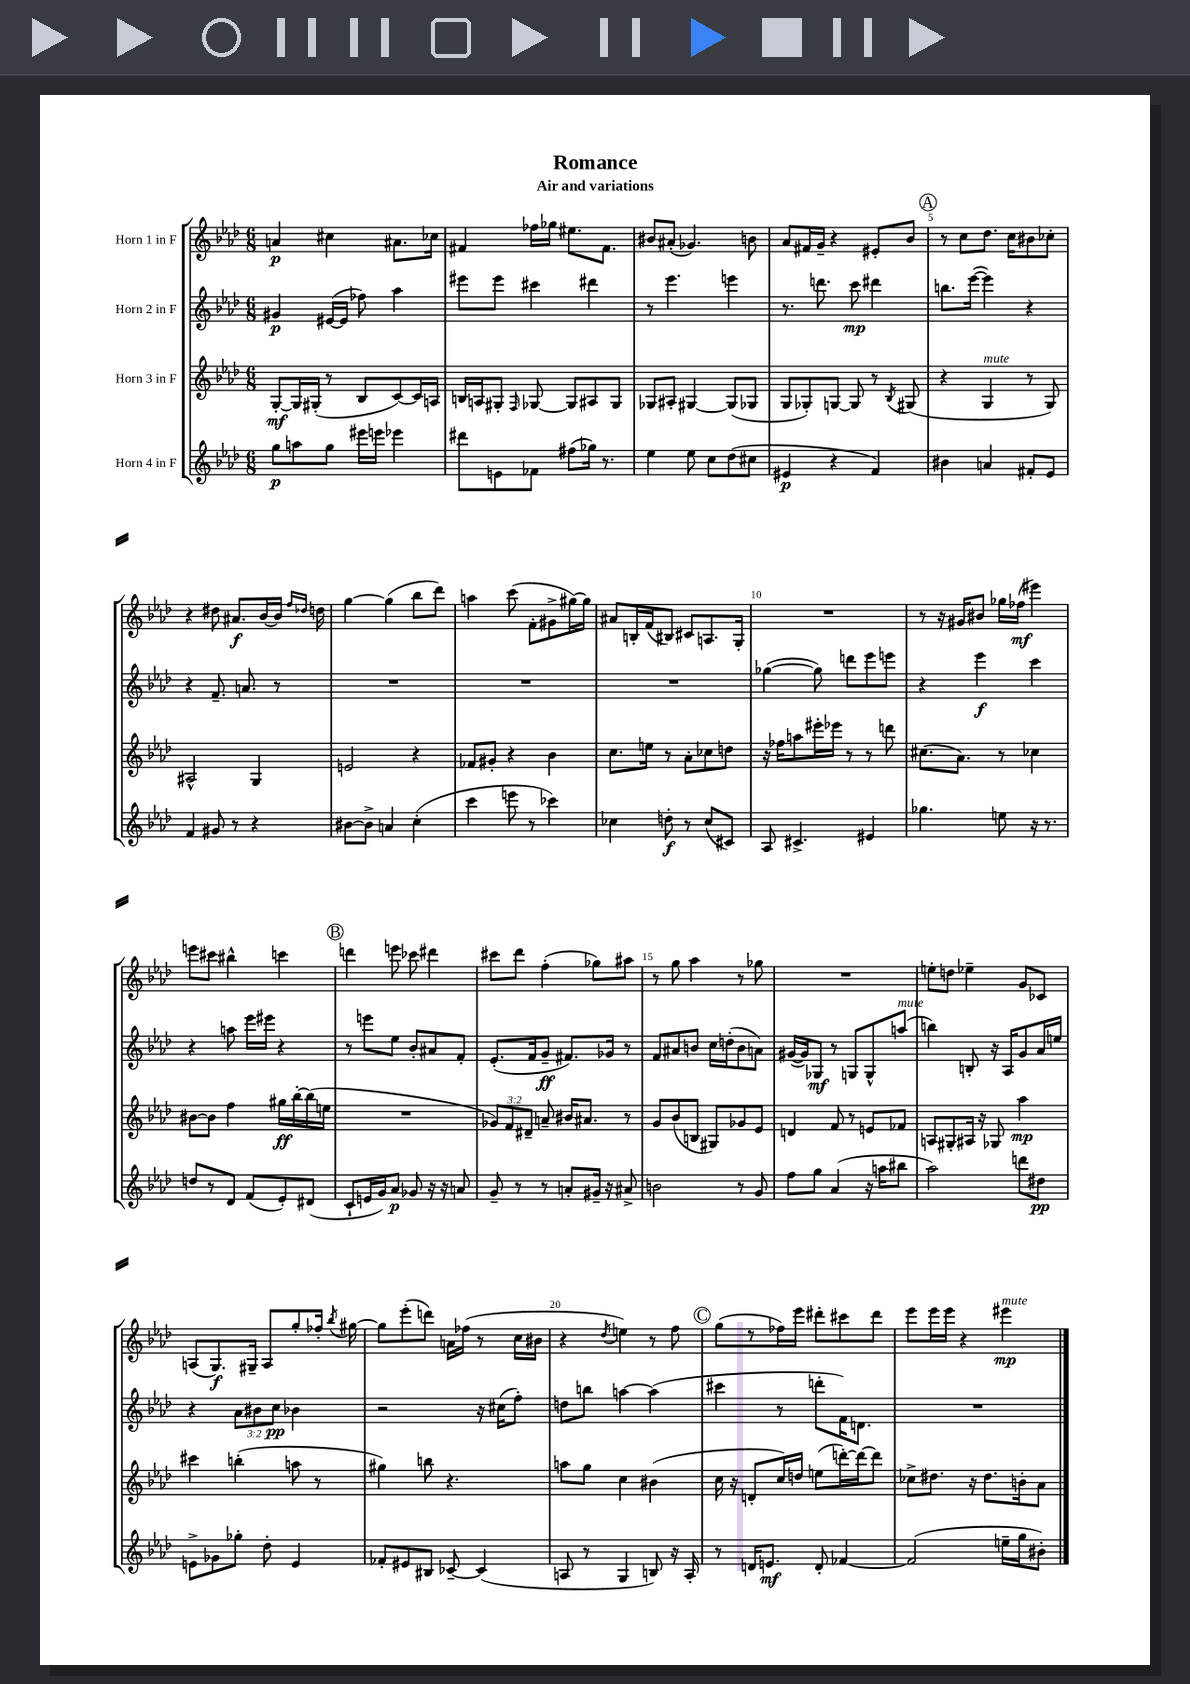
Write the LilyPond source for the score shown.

\header { title = "Romance" subtitle = "Air and variations" }
<<
\new StaffGroup <<
\new Staff = "s0" \with { instrumentName = "Horn 1 in F" } {
    \clef treble \key aes \major \numericTimeSignature \time 6/8
    \autoBeamOff a'4\p cis''4 ais'8.[ ces''16] |
    fis'4 fes''16[ ges''16] eis''8.[ fis'8.] |
    bis'8[ ais'8]-.( ges'4.) b'8 |
    aes'8[ fis'16 g'16]-- r4 eis'8[-. bes'8] |
    \mark \markup { \circle "A" } r8 c''8[ des''8.] c''16[ bis'8 ces''8]-. |
    r4 dis''8 ais'8.[\f bes'16~ bes'16] \grace { f''16[ des''16] } d''16 |
    g''4~ g''4( bes''8[ des'''8]) |
    a''4 c'''8( f'8[-. gis'8-> gis''16~) gis''16] |
    ais'8[ b16-. f'16( bis8]) cis'8[ a8. g16]-. |
    R2. |
    r8 r16 gis'16[ bis'8] ges''16[ fes''16]\mf( eis'''4) |
    e'''8[ cis'''8] bis''4-^ c'''4 |
    \mark \markup { \circle "B" } d'''4 e'''8 ces'''8 dis'''4 |
    cis'''8[ des'''8] f''4-.( ges''8[) ais''8] |
    r8 g''8 aes''4 r8 ges''8 |
    R2. |
    e''8[-. d''8] ees''4-- g'8[ ces'8] |
    a8[( g8.\f) gis16]-- a8[ g''8-. fes''16]-. \acciaccatura { bes''8 } gis''16~ |
    gis''8[ ees'''8-.( d'''8]) a'16[ fes''16]( r8 c''16[ bis'16] |
    r4 \acciaccatura { des''8 } e''4) r8 f''8 |
    \mark \markup { \circle "C" } g''8[( r8 fes''16) ees'''16] dis'''8[-. cis'''8 dis'''8] |
    ees'''8[ ees'''16 ees'''16] r4 eis'''4\mp^\markup { \italic "mute" } \bar "|." |
}
\new Staff = "s1" \with { instrumentName = "Horn 2 in F" } {
    \clef treble \key aes \major \numericTimeSignature \time 6/8 \override Staff.TupletNumber.text = #tuplet-number::calc-fraction-text
    \autoBeamOff gis'4\p eis'16[~( eis'16] fes''8) aes''4 |
    eis'''8[ eis'''8] cis'''4 dis'''4 |
    r8 ees'''4. e'''4 |
    r8. d'''8. c'''8\mp dis'''4 |
    \mark \markup { \circle "A" } b''8.[ ees'''16]~( ees'''4) r4 |
    r4 f'8.-- a'8. r8 |
    R2. |
    R2. |
    R2. |
    ges''4~( ges''8) d'''8[ ees'''8 e'''8] |
    r4 ees'''4\f c'''4 |
    r4 a''8 ees'''16[ eis'''16] r4 |
    \mark \markup { \circle "B" } r8 e'''8[ ees''8] bes'8[-. ais'8 f'8]-. |
    ees'8.[-.( f'16 g'8]--\ff fis'8.[) ges'16] r8 |
    f'8[ ais'8 b'8] c''16[ d''16-.( b'8 a'8]) |
    gis'16[~( gis'16) ges8]\mf r8 g8[ g8-^ a''8]^\markup { \italic "mute" }( |
    b''4) b8-. r16 aes16[ g'8 aes'16 e''16] |
    r4 \tuplet 3/2 { aes'8[ bis'8 c''8]\pp } bes'4 |
    r2 r16 cis''16[( f''8]-.) |
    d''8[ b''8] a''4~ a''4( |
    \mark \markup { \circle "C" } cis'''4 r8 d'''8[-. f'16) d'8.] |
    R2. \bar "|." |
}
\new Staff = "s2" \with { instrumentName = "Horn 3 in F" } {
    \clef treble \key aes \major \numericTimeSignature \time 6/8 \override Staff.TupletNumber.text = #tuplet-number::calc-fraction-text
    \autoBeamOff g8[~-.\mf g16 gis16]-.( r8 bes8[ c'8~) c'16 a16] |
    b16[ a16 gis8]-. \grace { f16 } ges8~ ges8[ ais8 ges8] |
    ges8[ ais8]-. gis4~ gis8[( ges8] |
    g8[ ges8-.) g8]~ g8 r8 \acciaccatura { bes8 } gis8( |
    \mark \markup { \circle "A" } r4 g4^\markup { \italic "mute" } r8 g8) |
    ais2-^ g4 |
    e'2 r4 |
    fes'8[ gis'8]-. r4 bes'4 |
    c''8.[ e''16] r8 aes'8[-. ces''8 d''8] |
    r16 fes''16[ a''8 eis'''16-. ees'''16] r8 r8 d'''8 |
    cis''8.[( aes'8.]) r8 ces''4 |
    bis'8[~ bis'8] f''4 gis''16[\ff bes''16~-. bes''16( e''16] |
    \mark \markup { \circle "B" } R2. |
    \tuplet 3/2 { ges'8[) f'8 dis'8]-- } a'8-- bis'16[ ais'8.] r8 |
    g'8[ bes'8( b8] gis8[) ges'8 ees'8] |
    d'4 f'8 r8 e'8[ fes'8] |
    a8[ gis8-. ais16] r16 ges8 aes''4\mp |
    cis'''4 b''4-.( a''8 r8 |
    gis''4) b''8 r4. |
    a''8[ g''8] c''4 bis'4( |
    \mark \markup { \circle "C" } c''16 r16 d'8[-. c''16) d''16] e''8[( d'''16~-.) d'''16~ d'''8] |
    ces''8[-> dis''8.] r16 dis''8.[ b'16-. aes'8] \bar "|." |
}
\new Staff = "s3" \with { instrumentName = "Horn 4 in F" } {
    \clef treble \key aes \major \numericTimeSignature \time 6/8
    \autoBeamOff g''8[\p a''8 g''8] eis'''16[ e'''16] ees'''4 |
    dis'''8[ e'8 fes'8] fis''8[( ges''16]) r8. |
    ees''4 ees''8 c''8[ des''8( cis''8] |
    eis'4\p r4 f'4) |
    \mark \markup { \circle "A" } bis'4 a'4 fis'8[-. ees'8] |
    f'4 gis'8 r8 r4 |
    bis'8[~ bis'8]-> a'4 c''4-.( |
    c'''4 e'''8 r8 ces'''4) |
    ces''4 d''8-.\f r8 ces''8[( cis'8]) |
    aes8 cis'4.-> eis'4 |
    ges''4. e''8 r16 r8. |
    d''8[ r8 des'8] f'8[( ees'8-.) dis'8]( |
    \mark \markup { \circle "B" } c'8[-! e'16 g'16) aes'8]\p ges'8 r16 r16 a'8 |
    g'8-- r8 r8 a'8[-. gis'16]-- r16 ais'8-> |
    b'2 r8 g'8 |
    f''8[ g''8] aes'4( r16 a''16[ bis''8] |
    aes''2) d'''8[ dis''8]\pp |
    e'8[-> ges'8 ges''8]-. des''8-. e'4 |
    fes'8[-. eis'8 bis8] ces'8~-- ces'4( |
    a8 r8 g4 b8) r16 a16-. |
    \mark \markup { \circle "C" } r8 d'16[ e'8.]\mf d'8-. fes'4~ |
    fes'2( e''16[-- g''16 bis'8]-.) \bar "|." |
}
>>
>>
\layout { \context { \Score \override BarNumber.break-visibility = ##(#f #t #t) barNumberVisibility = #(every-nth-bar-number-visible 5) } }
